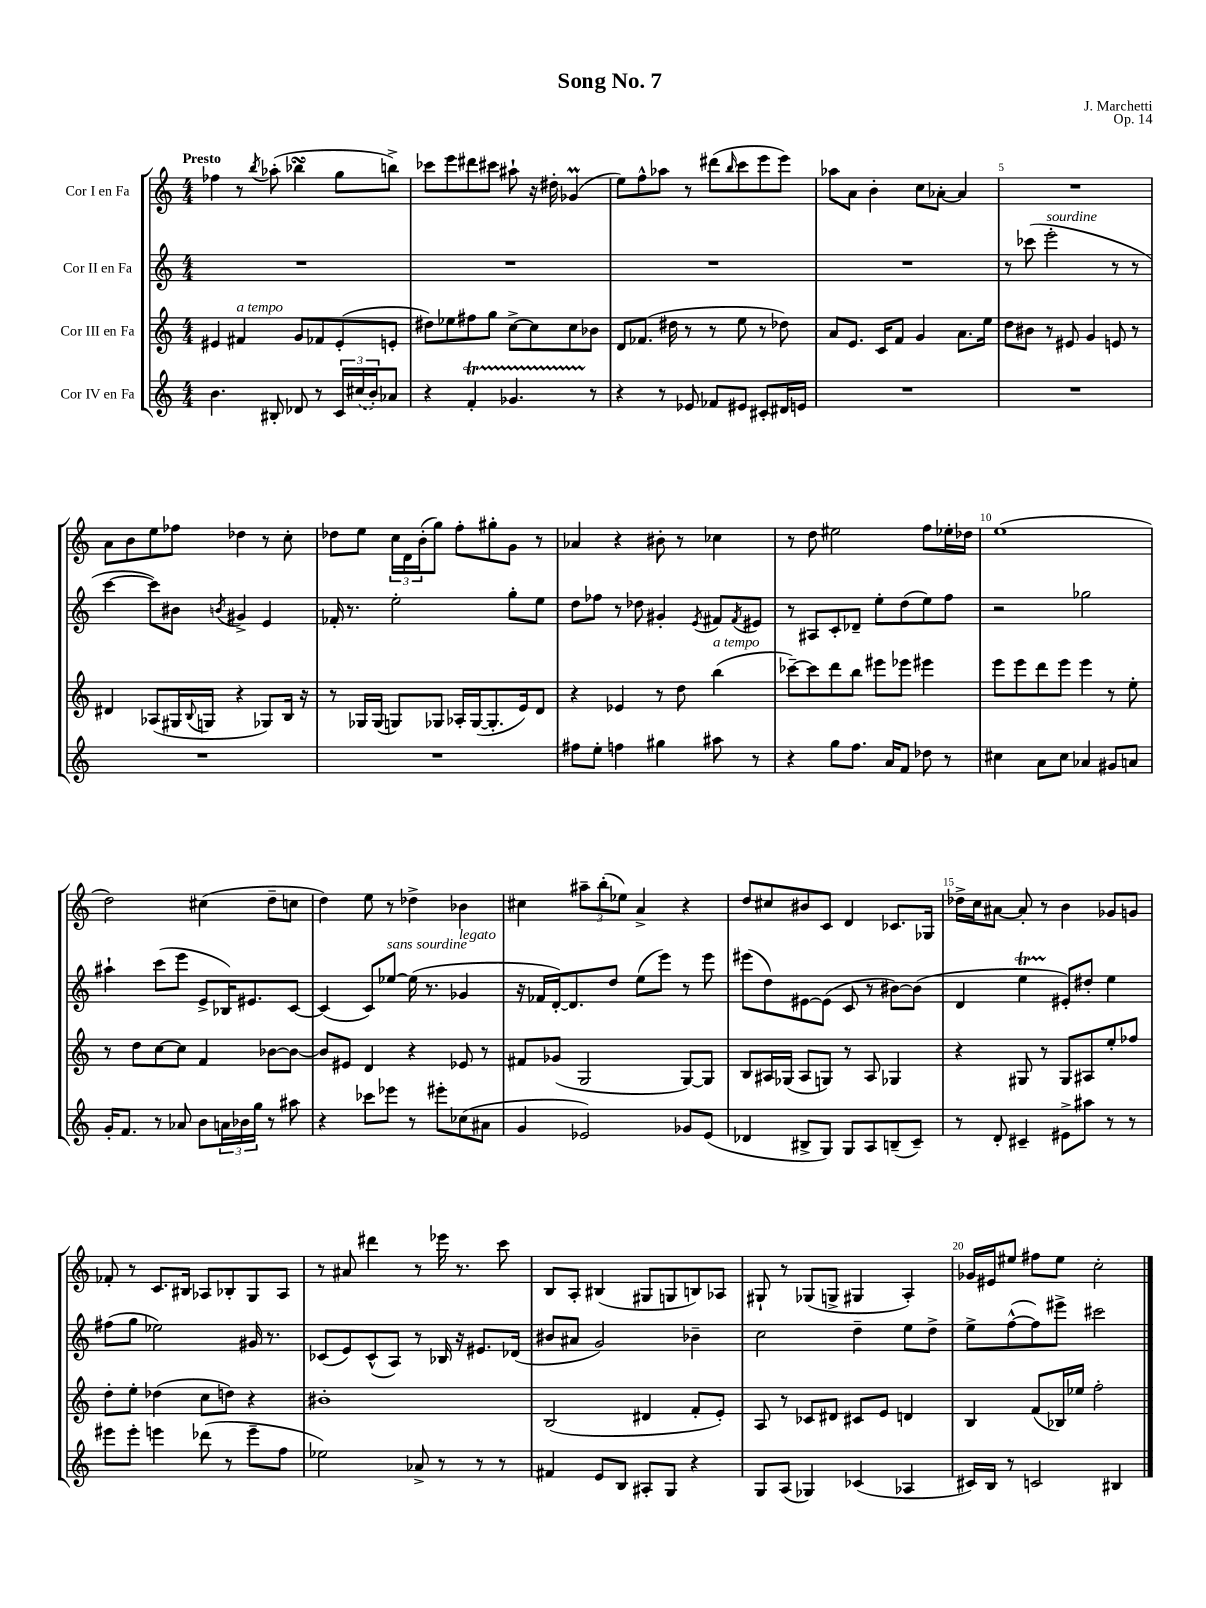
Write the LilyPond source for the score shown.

\header { title = "Song No. 7" composer = "J. Marchetti" opus = "Op. 14" }
<<
\new StaffGroup <<
\new Staff = "s0" \with { instrumentName = "Cor I en Fa" } {
    \clef treble \key c \major \numericTimeSignature \time 4/4 \tempo "Presto"
    fes''4 r8 \acciaccatura { b''8 } aes''8-.( bes''4\turn g''8 b''8->) |
    ces'''8 e'''8 dis'''8 cis'''8 ais''8-! r16 dis''16-. ges'4\prall( |
    e''8) f''8-^ aes''8 r8 dis'''8( \grace { b''16 } c'''8 e'''8 e'''8) |
    aes''8 a'8 b'4-. c''8 aes'8~-. aes'4 |
    R1 |
    a'8 b'8 e''8 fes''8 des''4 r8 c''8-. |
    des''8 e''8 \tuplet 3/2 { c''16 d'16 b'16-.( } g''8) f''8-. gis''8-. g'8 r8 |
    aes'4 r4 bis'8-. r8 ces''4 |
    r8 d''8 eis''2 f''8 ees''16-. des''16 |
    e''1( |
    d''2) cis''4( d''8-- c''8 |
    d''4) e''8 r8 des''4-> bes'4 |
    cis''4 \tuplet 3/2 { ais''8-- b''8-.( ees''8) } a'4-> r4 |
    d''8 cis''8 bis'8 c'8 d'4 ces'8. ges16 |
    des''16-> c''16 ais'8~ ais'8-. r8 b'4 ges'8 g'8 |
    fes'8-. r8 c'8. bis16 aes8 bes8-. g8 aes8 |
    r8 ais'8 dis'''4 r8 ees'''16 r8. c'''8 |
    b8 a8-. bis4( gis8 g8 b8) aes8 |
    gis8-! r8 ges8( g8-> gis4 a4-.) |
    ges'16 eis'16 eis''8 fis''8 eis''8 c''2-. \bar "|." |
}
\new Staff = "s1" \with { instrumentName = "Cor II en Fa" } {
    \clef treble \key c \major \numericTimeSignature \time 4/4
    R1 |
    R1 |
    R1 |
    R1 |
    r8 ces'''8( e'''2-.^\markup { \italic "sourdine" } r8 r8 |
    c'''4~ c'''8) bis'8 \acciaccatura { b'8 } gis'4-> e'4 |
    fes'16-. r8. e''2-. g''8-. e''8 |
    d''8 fes''8 r8 des''8 gis'4-. \acciaccatura { e'8 } fis'8 \acciaccatura { fis'8 } eis'8 |
    r8 ais8 c'8-. des'8-- e''8-. d''8( e''8) f''8 |
    r2 ges''2 |
    ais''4-! c'''8( e'''8 e'8-> bes16) eis'8. c'8~ |
    c'4( c'8) ees''8~^\markup { \italic "sans sourdine" } ees''16( r8. ges'4^\markup { \italic "legato" } |
    r16 fes'16 d'16~-.) d'8. d''8 e''8( e'''8) r8 e'''8 |
    eis'''8( d''8) eis'8~ eis'8( c'8 r8 bis'8~) bis'8( |
    d'4 e''4\startTrillSpan eis'8-.\stopTrillSpan) dis''8-. e''4 |
    fis''8( g''8 ees''2) gis'16 r8. |
    ces'8( e'8) ces'8-^( a8) r8 bes16 r16 eis'8. des'16( |
    bis'8 ais'8 g'2) bes'4-- |
    c''2 d''4-- e''8 d''8-> |
    e''8-> f''8~-^( f''8) eis'''8-> cis'''2 \bar "|." |
}
\new Staff = "s2" \with { instrumentName = "Cor III en Fa" } {
    \clef treble \key c \major \numericTimeSignature \time 4/4
    eis'4 fis'4^\markup { \italic "a tempo" } g'8 fes'8 eis'8-.( e'8-. |
    dis''8) ees''8 fis''8 g''8 c''8~-> c''8 c''8 bes'8 |
    d'8 fes'8.( dis''16 r8 r8 e''8 r8 des''8) |
    a'8 e'8. c'16 f'8 g'4 a'8. e''16 |
    d''8 bis'8 r8 eis'8 g'4 e'8 r8 |
    dis'4 aes8( gis16 \appoggiatura { b8 } g16 r4 ges8) b16 r16 |
    r8 ges16 ges16( g8) ges8 aes16-. ges16~( ges8.-. e'16) d'8 |
    r4 ees'4 r8 d''8 b''4^\markup { \italic "a tempo" }( |
    ces'''8~--) ces'''8 d'''8 b''8 eis'''8 ees'''8 eis'''4 |
    e'''8 e'''8 d'''8 e'''8 e'''4 r8 e''8-. |
    r8 d''8 c''8~ c''8 f'4 bes'8~ bes'8~ |
    bes'8 eis'8 d'4 r4 ees'8 r8 |
    fis'8 ges'8( g2 g8~) g8 |
    b8 ais16 ges16( ais8 g8) r8 ais8 ges4 |
    r4 gis8 r8 gis8 ais8 e''8-. fes''8 |
    d''8-. e''8-. des''4( c''8 d''8) r4 |
    bis'1-. |
    b2( dis'4 f'8-. e'8-.) |
    a8 r8 ces'8 dis'8 cis'8 e'8 d'4 |
    b4 f'8( bes16) ees''16 f''2-. \bar "|." |
}
\new Staff = "s3" \with { instrumentName = "Cor IV en Fa" } {
    \clef treble \key c \major \numericTimeSignature \time 4/4
    b'4. bis8-. des'8 r8 \tuplet 3/2 { c'16 \once \slurDashed cis''16( b'16-.) } aes'8 |
    r4 f'4-.\startTrillSpan ges'4. r8\stopTrillSpan |
    r4 r8 ees'8 fes'8 eis'8 cis'8-. dis'16 e'16 |
    R1 |
    R1 |
    R1 |
    R1 |
    fis''8 e''8-. f''4 gis''4 ais''8 r8 |
    r4 g''8 f''8. a'16 f'8 des''8 r8 |
    cis''4 a'8 cis''8 aes'4 gis'8 a'8 |
    g'16-. f'8. r8 aes'8 b'8 \tuplet 3/2 { a'16 bes'16 g''16 } r8 ais''8 |
    r4 ces'''8 ees'''8 r8 eis'''8-. ces''8( ais'8 |
    g'4 ees'2) ges'8 ees'8( |
    des'4 bis8-> g8) g8 a8 b8--( c'8--) |
    r8 d'8-. cis'4-- eis'8-> ais''8 r8 r8 |
    eis'''8 eis'''8-. e'''4 des'''8( r8 e'''8-- f''8 |
    ees''2) aes'8-> r8 r8 r8 |
    fis'4 e'8 b8 ais8-. g8 r4 |
    g8 a8( ges4) ces'4( aes4 |
    cis'16) b16 r8 c'2 bis4 \bar "|." |
}
>>
>>
\layout { \context { \Score \override BarNumber.break-visibility = ##(#f #t #t) barNumberVisibility = #(every-nth-bar-number-visible 5) } }
